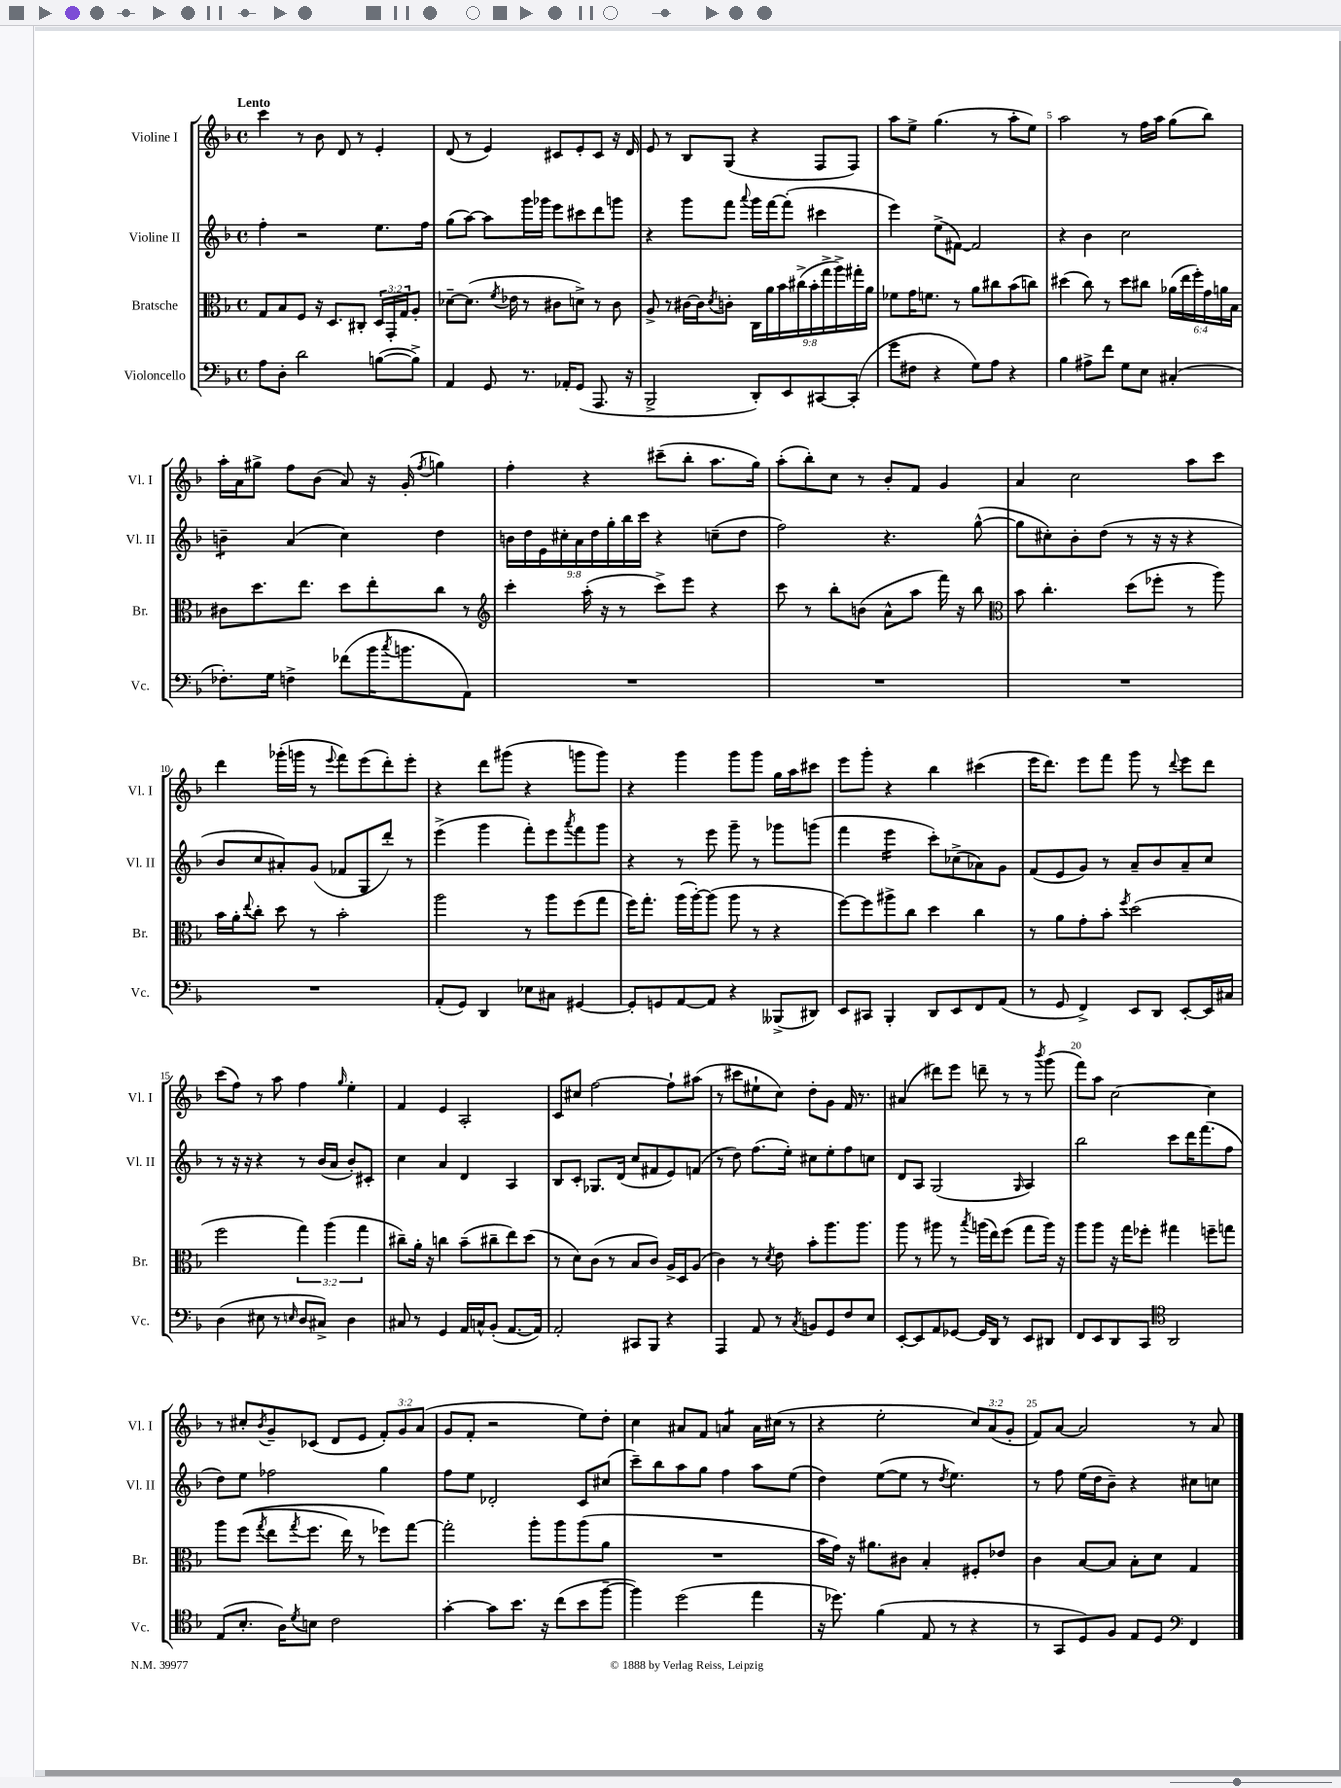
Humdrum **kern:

**kern	**kern	**kern	**kern
*staff4	*staff3	*staff2	*staff1
*clefF4	*clefC3	*clefG2	*clefG2
*k[b-]	*k[b-]	*k[b-]	*k[b-]
*M4/4	*M4/4	*M4/4	*M4/4
*met(c)	*met(c)	*met(c)	*met(c)
8A\L	8G/L	4ff'\	4ccc\
8D'\J	8B-/	.	.
2d\	8F/J	2r	8r
.	16r	.	8b-\
.	8.D/L	.	.
.	.	.	8d/
.	8C#'/J	.	8r
([8B\L	24D/LL	8.ee\L	4e'/
.	24GG'/	.	.
.	24G/J	.	.
8B^\]J)	8A'/J	.	.
.	.	16ff\Jk	.
=	=	=	=
4AA/	[8d-~\L	(8gg\L	(8d/
.	(8.d-\]J	[8aa\J)	8r
8GG/	.	8aa\]L	4e/)
.	8qf/	.	.
.	16e-\	.	.
8.r	8r	16ggg\L	.
.	.	16ggg-\JJ	.
.	8c#\L	8eee\L	8c#/L
16AA-'/LK	.	.	.
(8GG/J	8d^\J)	8ccc#\	8e'/
8.AAA/	8r	8ddd\	8c#/J
.	8c#\	8ggg\J	16r
16r	.	.	16d/
=	=	=	=
2BBB-^/	8A^/	4r	8e/
.	8r	.	8r
.	[16c#\LL	8ggg\L	8B-/L
.	16c#\]J	.	.
.	8qd/	.	.
.	8c'\J	8fff\J	(8G/J
.	.	8qqaaa/	.
8DD'/L)	18C\LL	16ggg\LL	4r
.	18a\	.	.
.	.	[16fff\J	.
.	18b-\	.	.
8EE/	.	(8fff'\]J	.
.	(18cc#^\	.	.
.	18b-'\	.	.
[8CC#/	.	4ccc#\	8F/L
.	18gg^\	.	.
.	18aa^\)	.	.
(8CC#'/]J	.	.	8F/J)
.	18gg#'\	.	.
.	18a\JJ	.	.
=	=	=	=
8g\L	8f-\L	4eee\)	8aa\L
8F#\J	16g\K	.	8ee^\J
.	8.f\J	.	.
4r	.	(8ee^\L	(4.gg\
.	8r	[8f#\J)	.
8G\L)	8a\L	2f#/]	.
8A\J	8cc#\	.	8r
4r	(8b-\	.	8aa'\L
.	8cc\J)	.	8ee\J)
=	=	=	=
4B-\	(4dd#\	4r	2aa\
8A#^\L	8cc\)	4b-\	.
8f\J	8r	.	.
8G\L	8dd#\L	2cc\	8r
8E\J	8cc#\J	.	16ff\LL
.	.	.	16aa\JJ
(4C#'/	(24a-\LL	.	(8gg\L
.	24ee\	.	.
.	24ff'\)	.	.
.	24g\	.	8bb-\J)
.	24a\	.	.
.	24B-\JJ	.	.
=	=	=	=
8.F-'\L)	8c#\L	4b~\	16aa'\LL
.	.	.	16a\J
.	8.dd\	.	8gg#^\J
16G\Jk	.	.	.
4F^\	.	(4a/	8ff\L
.	8.ee\J	.	.
.	.	.	(8b-\J
(8f-\L	8dd\L	4cc\)	8a/)
16b-\K	8ee'\	.	16r
8qcc/	.	.	.
8.b\	.	.	(16g'/
.	.	.	8qff/
.	8cc\J	4dd\	4gg\)
8AA\J)	8r	.	.
=	=	=	=
*	*clefG2	*	*
1r	4ccc'\	18b\LL	4ff'\
.	.	18dd\	.
.	.	18e\	.
.	.	18cc#'\	.
.	.	18a\	.
.	(16aa'\	.	4r
.	.	18dd\	.
.	16r	.	.
.	.	18gg'\	.
.	8r	.	.
.	.	18bb-\	.
.	.	18ccc\JJ	.
.	8ccc^\L)	4r	(8ccc#~\L
.	8eee\J	.	8bb-'\J
.	4r	(8cc~\L	8.aa\L
.	.	8dd\J	.
.	.	.	16gg\Jk)
=	=	=	=
1r	8ccc\	2ff\)	(8aa'\L
.	8r	.	8bb-'\)
.	8bb-'\L	.	8cc\J
.	(8b\J	.	8r
.	8a^^\L	4.r	8b-'/L
.	8aa\J	.	8f/J
.	16fff\)	.	4g/
.	16r	.	.
.	8bb-\	([8gg^^\	.
=	=	=	=
*	*clefC3	*	*
1r	8b-\	8gg\]L	4a/
.	4.cc'\	8cc#'\)	.
.	.	8b-'\	2cc\
.	.	(8dd\J	.
.	(8dd\L	8r	.
.	8ff-'\J	16r	.
.	.	16r	.
.	8r	4r	8aa\L
.	8aa\)	.	8ccc\J
=	=	=	=
1r	16b-\LL	8b-/L	4ddd\
.	16a'\J	.	.
.	8qqee/	.	.
.	8cc'\J	8cc/	.
.	8dd\	8a#'/)	(16ggg-'\LL
.	.	.	16ggg\JJ
.	8r	(8g/J	8r
.	.	.	8qqeee/
.	2b-'\	8f-/L	8fff\L)
.	.	8G/	(8eee\
.	.	8ddd'/J)	8ddd'\)
.	.	8r	8eee'\J
=	=	=	=
(8AA'/L	2aa\	(4eee^\	4r
8GG/J)	.	.	.
4DD/	.	4ggg\	8ddd\L
.	.	.	(8ggg#\J
8E-\L	8r	8fff'\L)	4r
8C#\J	8aa\L	8eee\	.
.	.	8qaaa/	.
[4GG#/	(8ff\	8fff\	8ggg\L
.	8gg\J	8ggg\J	8ggg\J)
=	=	=	=
8GG#'/]L	16ff\LK)	4r	4r
.	8.gg'\J	.	.
8GG/	.	.	.
[8AA/	(16aa\LL	8r	4ggg\
.	[16aa'\J)	.	.
8AA/]J	(8aa\]J	8eee\	.
4r	8aa\	8ggg~\	8ggg\L
.	8r	8r	8ggg\J
(8BBB--^/L	4r	8ggg-\L	16gg\LL
.	.	.	16aa\J
8DD#/J)	.	(8ggg\J	8ccc#\J
=	=	=	=
8EE/L	[8ff\L)	4fff\	8eee\L
8CC#/J	8ff\]	.	8ggg'\J
4BBB-'/	8aa#^\	4eee\	4r
.	8cc\J	.	.
8DD/L	4dd\	8ccc'\L)	4bb-\
8EE/	.	(8cc-^\	.
8FF/	4cc\	8a-\)	(4ccc#\
(8AA/J	.	8g\J	.
=	=	=	=
8r	8r	(8f/L	16eee\LK
.	.	.	8.ddd\J)
8GG/	8a\L	8e/	.
4FF^/)	8g'\	8g/J)	8eee\L
.	8b-'\J	8r	8fff\J
.	8qff/	.	.
8EE/L	(2dd\	8a~/L	8ggg\
8DD/J	.	8b-/	8r
.	.	.	8qqddd/
[8EE'/L	.	8a~/	8eee\L
16EE/]L	.	8cc/J	8ddd\J
16C#/JJ	.	.	.
=	=	=	=
(4D\	2ff\	8r	(8ccc\L
.	.	16r	8ff\J)
.	.	16r	.
8E#\	.	4r	8r
8r	.	.	8aa\
16qqE/	.	.	.
8D/L	6gg\)	8r	4ff\
8C#^/J)	.	(16b-/LL	.
.	(6aa\	.	.
.	.	16a/JJ	.
.	.	.	16qqgg/
4D\	.	8b-'/L)	4ee'\
.	6gg\	.	.
.	.	8c#'/J	.
=	=	=	=
8C#/	8cc#~\L)	4cc\	4f/
8r	16a'\Jk	.	.
.	16r	.	.
4GG/	4cc\	4a/	4e/
16AA/LL	(8b-~\L	4d/	2A'/
16C^^/J	.	.	.
(8BB-'/J	8cc#~\	.	.
[8.AA/L	8ee\)	4A/	.
.	(8dd\J	.	.
16AA/]Jk)	.	.	.
=	=	=	=
2AA'/	8r	8B-/L	8c/L
.	8d\L)	8c'/J	8cc#/J
.	(8c\J	8.G-/L	[2ff\
.	8r	.	.
.	.	(16d/Jk	.
8CC#/L	8B-/L	8cc/L	.
8BBB-/J	8c/J)	8f#/	.
4r	16A^/LL	8e/)	8ff`\]L
.	16D/J	.	.
.	(8A/J	(8f/J	(8aa#\J
=	=	=	=
4AAA/	4c\)	8r	8r
.	.	8dd\)	8ccc#\L
8AA/	8r	(8.ff\L	8ee#`\
.	8qd/	.	.
8r	8e\	.	8cc\J)
.	.	16ee'\Jk)	.
8qC/	.	.	.
8BB/L	8b-'\L	8cc#\L	8dd'\L
8GG/	8.aa\	8ee'\	8g\J
8F/	.	8ff\	16f/
.	8.aa\J	.	8.r
8E/J	.	8cc\J	.
=	=	=	=
[8EE'/L	8aa\	8d/L	(4a#/
8EE/]	8r	8A/J	.
8AA/	8aa#\	(2G/	8ddd#\L)
[8GG-/J	8r	.	8eee\J
.	8qbb-/	.	.
16GG-/]LL	(16aa\LL	.	8ddd~\
16DD/JJ	16ee\J)	.	.
8r	(8ff\J	.	8r
.	.	16qqG/	.
8EE/L	8gg\L	4A/)	8r
.	.	.	8qbbb-/
8DD#/J	16aa\Jk)	.	(8ggg\
.	16r	.	.
=	=	=	=
8FF/L	8aa\L	2bb-\	8fff\L)
8EE/	8aa\J	.	8aa\J
8DD/	16r	.	[2cc\
.	16gg\LK	.	.
8CC/J	8ff-'\J	.	.
*clefC4	*	*	*
2AA/	4gg#\	8ccc\L	.
.	.	16ddd\K	.
.	.	(8.fff\	.
.	8ff~\L	.	4cc\]
.	8gg\J	8ff\J	.
=	=	=	=
(8E/L	8aa\L	8dd\L)	8r
8.B-'/J	&((8ff\J	8ee\J	8cc#'/L
.	8qgg/	.	8qb-/
.	8ee\L	2ff-\	8g~/
16A\LK)	.	.	.
8qd/	8qgg/	.	.
8B\J	8.ff\J	.	(8c-/J
2c\	.	.	8d/L
.	16ee\)	.	.
.	8r	.	8e/J
.	8ff-\L&)	4gg\	12f'/L)
.	.	.	12g/
.	[8gg\J	.	.
.	.	.	(12a/J
=	=	=	=
[4g'\	2gg'\]	8ff\L	8g/L
.	.	8ee\J	8f'/J
8g\]L	.	2d-'/	2r
8.b-\J	.	.	.
.	8aa'\L	.	.
16r	.	.	.
(8cc\L	8aa\	.	.
8b-\	(8aa\	8c/L	8ee\L)
[8ff~\J	8a\J	(8cc#/J	8dd'\J
=	=	=	=
4ff\])	1r	8ccc~\L)	4cc\
.	.	8bb-\	.
(2dd\	.	8aa\	8a#/L
.	.	8gg\J	8f/J
.	.	4ff\	4a/
4ee\	.	8aa\L	16a\LL
.	.	.	(16cc#\JJ
.	.	(8ee\J	8r
=	=	=	=
16r	16b-\LL	4dd\)	4r
8.dd-\)	16g\JJ)	.	.
.	16r	.	.
.	8.a#\L	.	.
(4f\	.	([8ee\L	2ee'\
.	8c#\J	8ee\]J	.
8E/	4B-'/	8r	.
.	.	8qdd/	.
8r	.	4.ee\)	.
4r	8F#'/L	.	12cc/L)
.	.	.	(12a/
.	8e-/J	.	.
.	.	.	12g'/J
=	=	=	=
8r	4c\	8r	8f/L)
8GG/L	.	8ff\	[8a/J
8D/)	[8B-/L	(16ee\LL	2a/]
.	.	16dd\J	.
8F/J	8B-/]J	8b-~\J)	.
8E/L	8B-'\L	4r	.
8D/J	8d\J	.	.
*clefF4	*	*	*
4FF/	4G/	8cc#\L	8r
.	.	8cc\J	8a/
==	==	==	==
*-	*-	*-	*-
